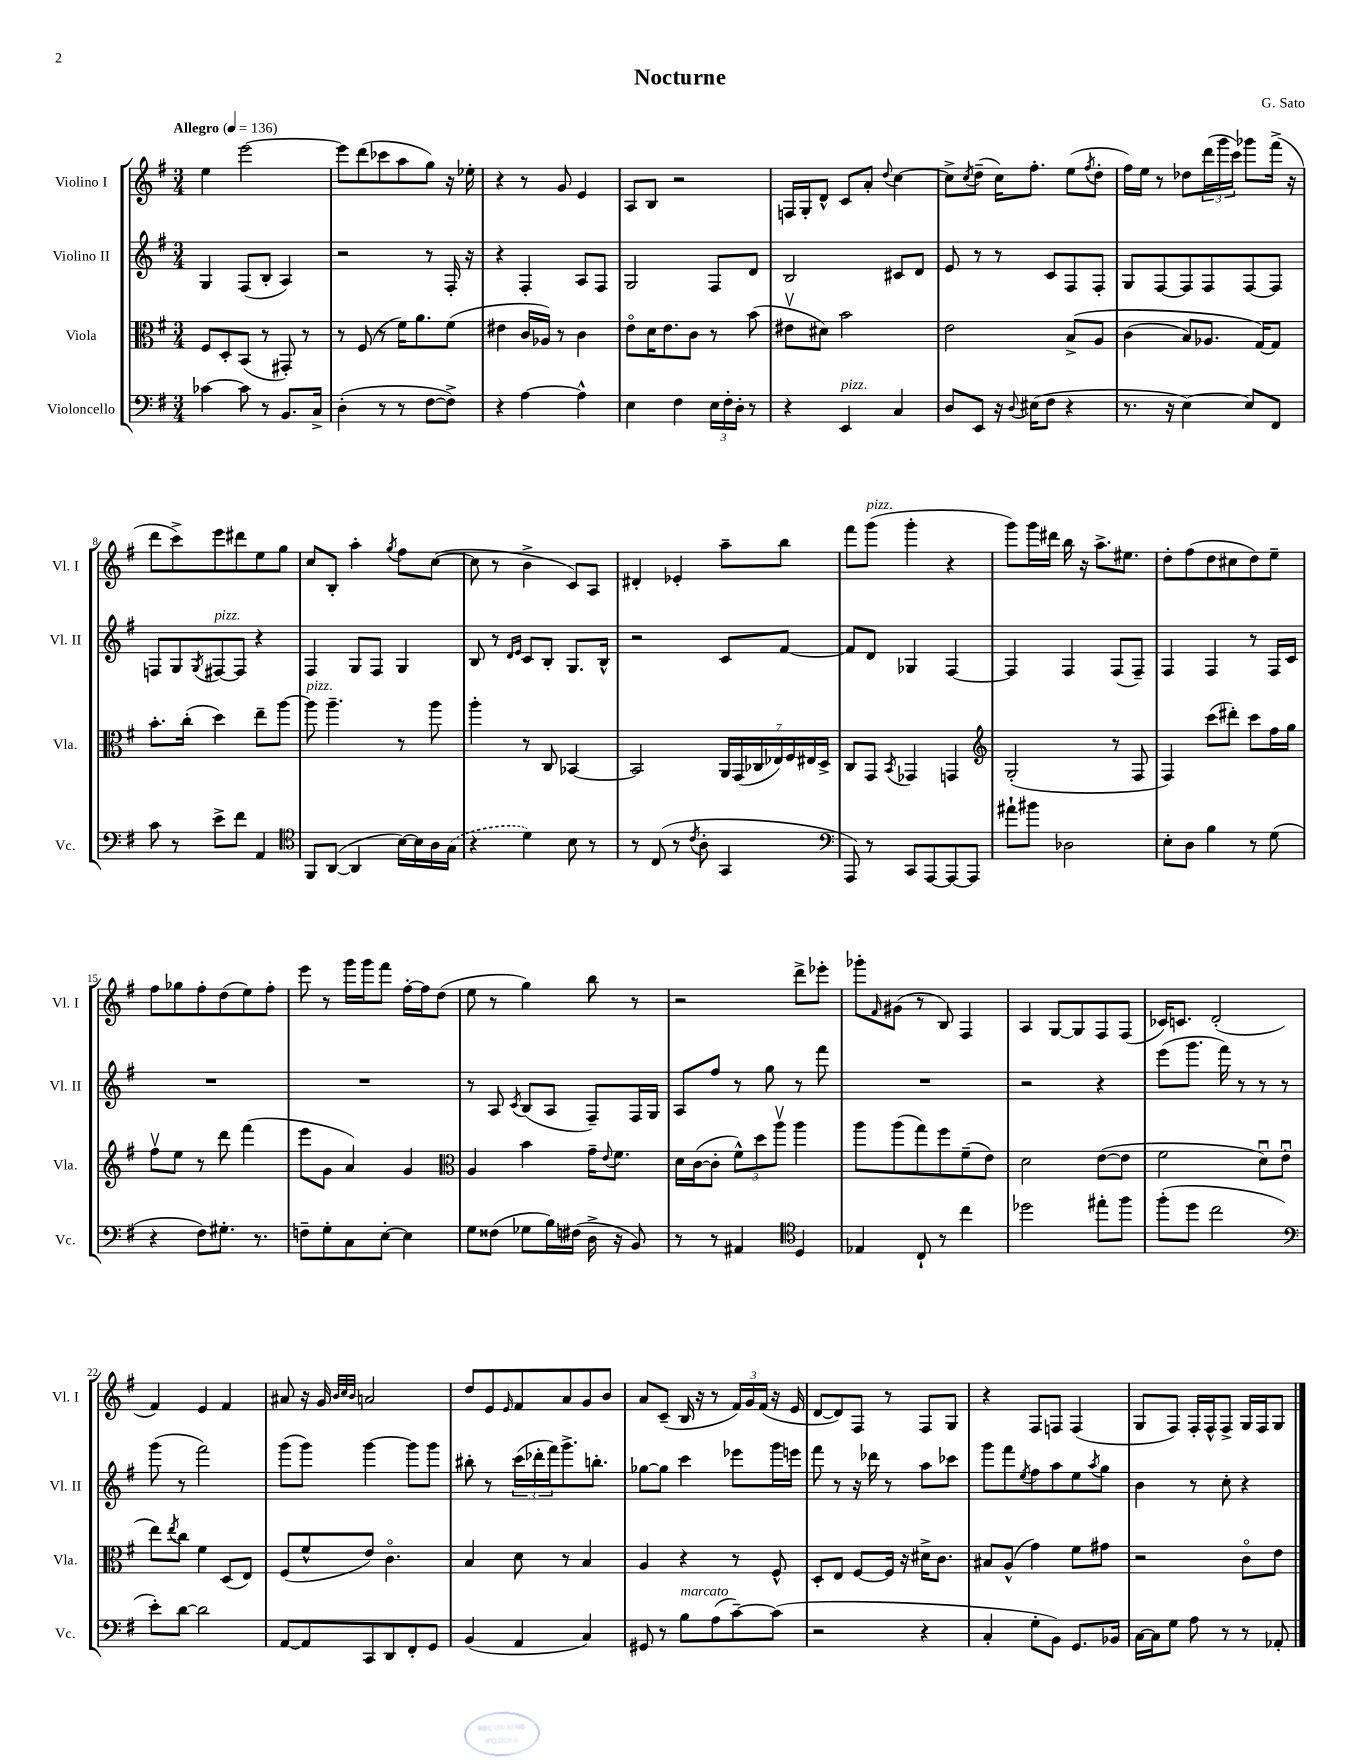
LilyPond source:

\header { title = "Nocturne" composer = "G. Sato" }
<<
\new StaffGroup <<
\new Staff = "s0" \with { instrumentName = "Violino I" shortInstrumentName = "Vl. I" } {
    \clef treble \key g \major \numericTimeSignature \time 3/4 \tempo "Allegro" 4 = 136
    e''4 e'''2~ |
    e'''8 d'''8( ces'''8 a''8 g''8) r16 ees''16-. |
    r4 r8 g'8 e'4 |
    a8 b8 r2 |
    f16 g16-. d'8-^ c'8 a'8-. \appoggiatura { d''8 } c''4~ |
    c''8-> \acciaccatura { c''8 } d''8--( c''16) fis''8.-. e''8( \acciaccatura { fis''8 } d''8-. |
    fis''16) e''16 r8 des''8 \tuplet 3/2 { d'''16( g'''16 c'''16) } ges'''8 fis'''16->( r16 |
    d'''8 c'''8->) e'''8 dis'''8 e''8 g''8 |
    c''8 b8-. a''4-. \acciaccatura { g''8 } fis''8 c''8~( |
    c''8 r8 b'4-> c'8) a8 |
    dis'4-. ees'4-. a''8-- b''8 |
    fis'''8 g'''8^\markup { \italic "pizz." }( g'''4-. r4 |
    g'''8) g'''16 dis'''16 b''16 r16 a''8.-> eis''8. |
    d''8-. fis''8( d''8 cis''8 d''8) e''8-- |
    fis''8 ges''8 fis''8-. d''8( e''8) fis''8-. |
    e'''8 r8 g'''16 g'''16 fis'''8 fis''16~-. fis''16 d''8( |
    e''8 r8 g''4) b''8 r8 |
    r2 d'''8-> ees'''8-. |
    ges'''8-. \grace { fis'16 } gis'8( r8 b8) fis4 |
    a4 g8~ g8 fis8 fis8( |
    ces'16) c'8. d'2-.( |
    fis'4) e'4 fis'4 |
    ais'8 r16 g'16 \grace { b'32 c''32 b'32 } a'2 |
    d''8 e'8 \grace { e'16 } fis'8 a'8 g'8 b'8 |
    a'8 c'8--( b16 r16 r8 \tuplet 3/2 { fis'16) g'16 fis'16( } r16 e'16 |
    d'8~ d'8) fis8 r8 fis8 g8 |
    r4 fis8 f8 f4( |
    g8 fis8) fis16-. fis16-^ fis8-> g16 fis16 g8 \bar "|." |
}
\new Staff = "s1" \with { instrumentName = "Violino II" shortInstrumentName = "Vl. II" } {
    \clef treble \key g \major \numericTimeSignature \time 3/4
    g4 fis8( b8-. a4) |
    r2 r8 fis16-. r16 |
    r4 fis4-. a8 fis8 |
    g2 fis8 d'8 |
    b2 cis'8 d'8 |
    e'8 r8 r8 c'8 fis8 fis8-. |
    g8 fis8~ fis8 fis8 fis8~ fis8 |
    f8 g8 \acciaccatura { g8 } fis8~^\markup { \italic "pizz." } fis8 r4 |
    fis4 g8 fis8 g4 |
    b8 r8 \grace { d'16 e'16 } c'8 b8-. g8. b16-^ |
    r2 c'8 fis'8~ |
    fis'8 d'8 ges4 fis4~ |
    fis4 fis4 fis8( fis8--) |
    fis4 fis4 r8 fis16 c'16 |
    R2. |
    R2. |
    r8 a8 \acciaccatura { c'8 } b8( a8 fis8--) fis16 g16 |
    a8 fis''8 r8 g''8 r8 fis'''8 |
    R2. |
    r2 r4 |
    e'''8( g'''8. fis'''16) r8 r8 r8 |
    g'''8( r8 fis'''2) |
    g'''8( g'''8) g'''4~ g'''8 g'''8 |
    bis''8-. r8 \tuplet 3/2 { c'''16( des'''16-. fis'''16) } g'''8.-> b''8.-. |
    ges''8~ ges''8 c'''4 ees'''8 g'''16 e'''16 |
    fis'''8 r8 r16 des'''16 r8 a''8 ces'''8 |
    g'''8 fis'''8 \acciaccatura { e''8 } fis''8 a''8 e''8 \acciaccatura { a''8 } g''8 |
    b'4 r8 c''8-. r4 \bar "|." |
}
\new Staff = "s2" \with { instrumentName = "Viola" shortInstrumentName = "Vla." } {
    \clef alto \key g \major \numericTimeSignature \time 3/4
    fis8 d8-. b,8( r8 gis,8-.) r8 |
    r8 fis8( r8 fis'16) a'8. fis'8( |
    eis'4 c'16 aes16) r8 c'4 |
    e'8\flageolet d'16 e'8. c'8 r8 b'8( |
    eis'8\upbow dis'8) b'2 |
    e'2 b8->\( a8 |
    c'4( b8) aes8. g16~\) g8 |
    b'8.-. c''16-.( d''4) e''8-- a''8~ |
    a''8^\markup { \italic "pizz." } a''4.-- r8 a''8 |
    a''4-. r8 c8 bes,4~ |
    bes,2 \tuplet 7/4 { a,16 g,16( ces16 ees16) fis16 eis16 d16-> } |
    c8 g,8 \acciaccatura { b,8 } ges,4 g,4 |
    \clef treble g2-.( r8 fis8 |
    fis4) c'''8( dis'''8-.) c'''8 fis''16 g''16 |
    fis''8\upbow e''8 r8 d'''8 fis'''4( |
    e'''8 g'8 a'4) g'4 |
    \clef alto a4 b'4 g'16-- \appoggiatura { e'8 } fis'8. |
    d'16 c'16~( c'8-. \tuplet 3/2 { fis'8-^) d''8 a''8\upbow } a''4 |
    a''8 a''8( g''8) fis''8 fis'8--( e'8) |
    d'2 e'8~( e'8 |
    fis'2 d'8\downbow) e'8\downbow( |
    e''8) \acciaccatura { e''8 } c''8 fis'4 d8( e8) |
    fis8( fis'8-^ e'8) c'4.\flageolet |
    b4 d'8 r8 b4 |
    a4 r4 r8 fis8-^ |
    d8-. e8 fis8~ fis16 r16 dis'16-> c'8. |
    bis8 a8-^( g'4) fis'8 gis'8 |
    r2 c'8\flageolet e'8 \bar "|." |
}
\new Staff = "s3" \with { instrumentName = "Violoncello" shortInstrumentName = "Vc." } {
    \clef bass \key g \major \numericTimeSignature \time 3/4
    ces'4~ ces'8 r8 b,8. c16-> |
    d4-.( r8 r8 fis8~ fis8->) |
    r4 a4~ a4-^ |
    e4 fis4 \tuplet 3/2 { e16 fis16-. d16-. } r8 |
    r4 e,4^\markup { \italic "pizz." } c4 |
    d8 e,8 r16 \appoggiatura { d8 } eis16( fis8 r4 |
    r8. r16 e4~) e8 fis,8 |
    c'8 r8 e'8-> fis'8 a,4 |
    \clef tenor fis,8 a,8~( a,4 b16~) b16 a16 \once \slurDashed g16( |
    r4 d'4) b8 r8 |
    r8 c8( r8 \acciaccatura { c'8 } a8-. g,4 |
    \clef bass a,,8) r8 c,8 a,,8~ a,,8~ a,,8 |
    ais'8-! bis'8 des2 |
    e8-. d8 b4 r8 g8( |
    r4 fis8) gis8.-. r8. |
    f8-- g8-. c8 e8~-. e4 |
    g8 fisis8( ges8 b16) fis16( d16-> r16 b,8) |
    r8 r8 ais,4 \clef tenor d4 |
    ees4 c8-! r8 c''4 |
    des''2 eis''8-. fis''8 |
    fis''8-.( d''8 c''2 |
    \clef bass e'8-.) d'8~ d'2 |
    a,8~ a,8 c,8 d,8 fis,8-. g,8 |
    b,4( a,4 c4) |
    gis,8 r8 b8^\markup { \italic "marcato" } a8( c'8~--) c'8( |
    r2 r4 |
    c4-. g8-. b,8) g,8. bes,16 |
    c16~ c16 g8 a8 r8 r8 aes,8-. \bar "|." |
}
>>
>>
